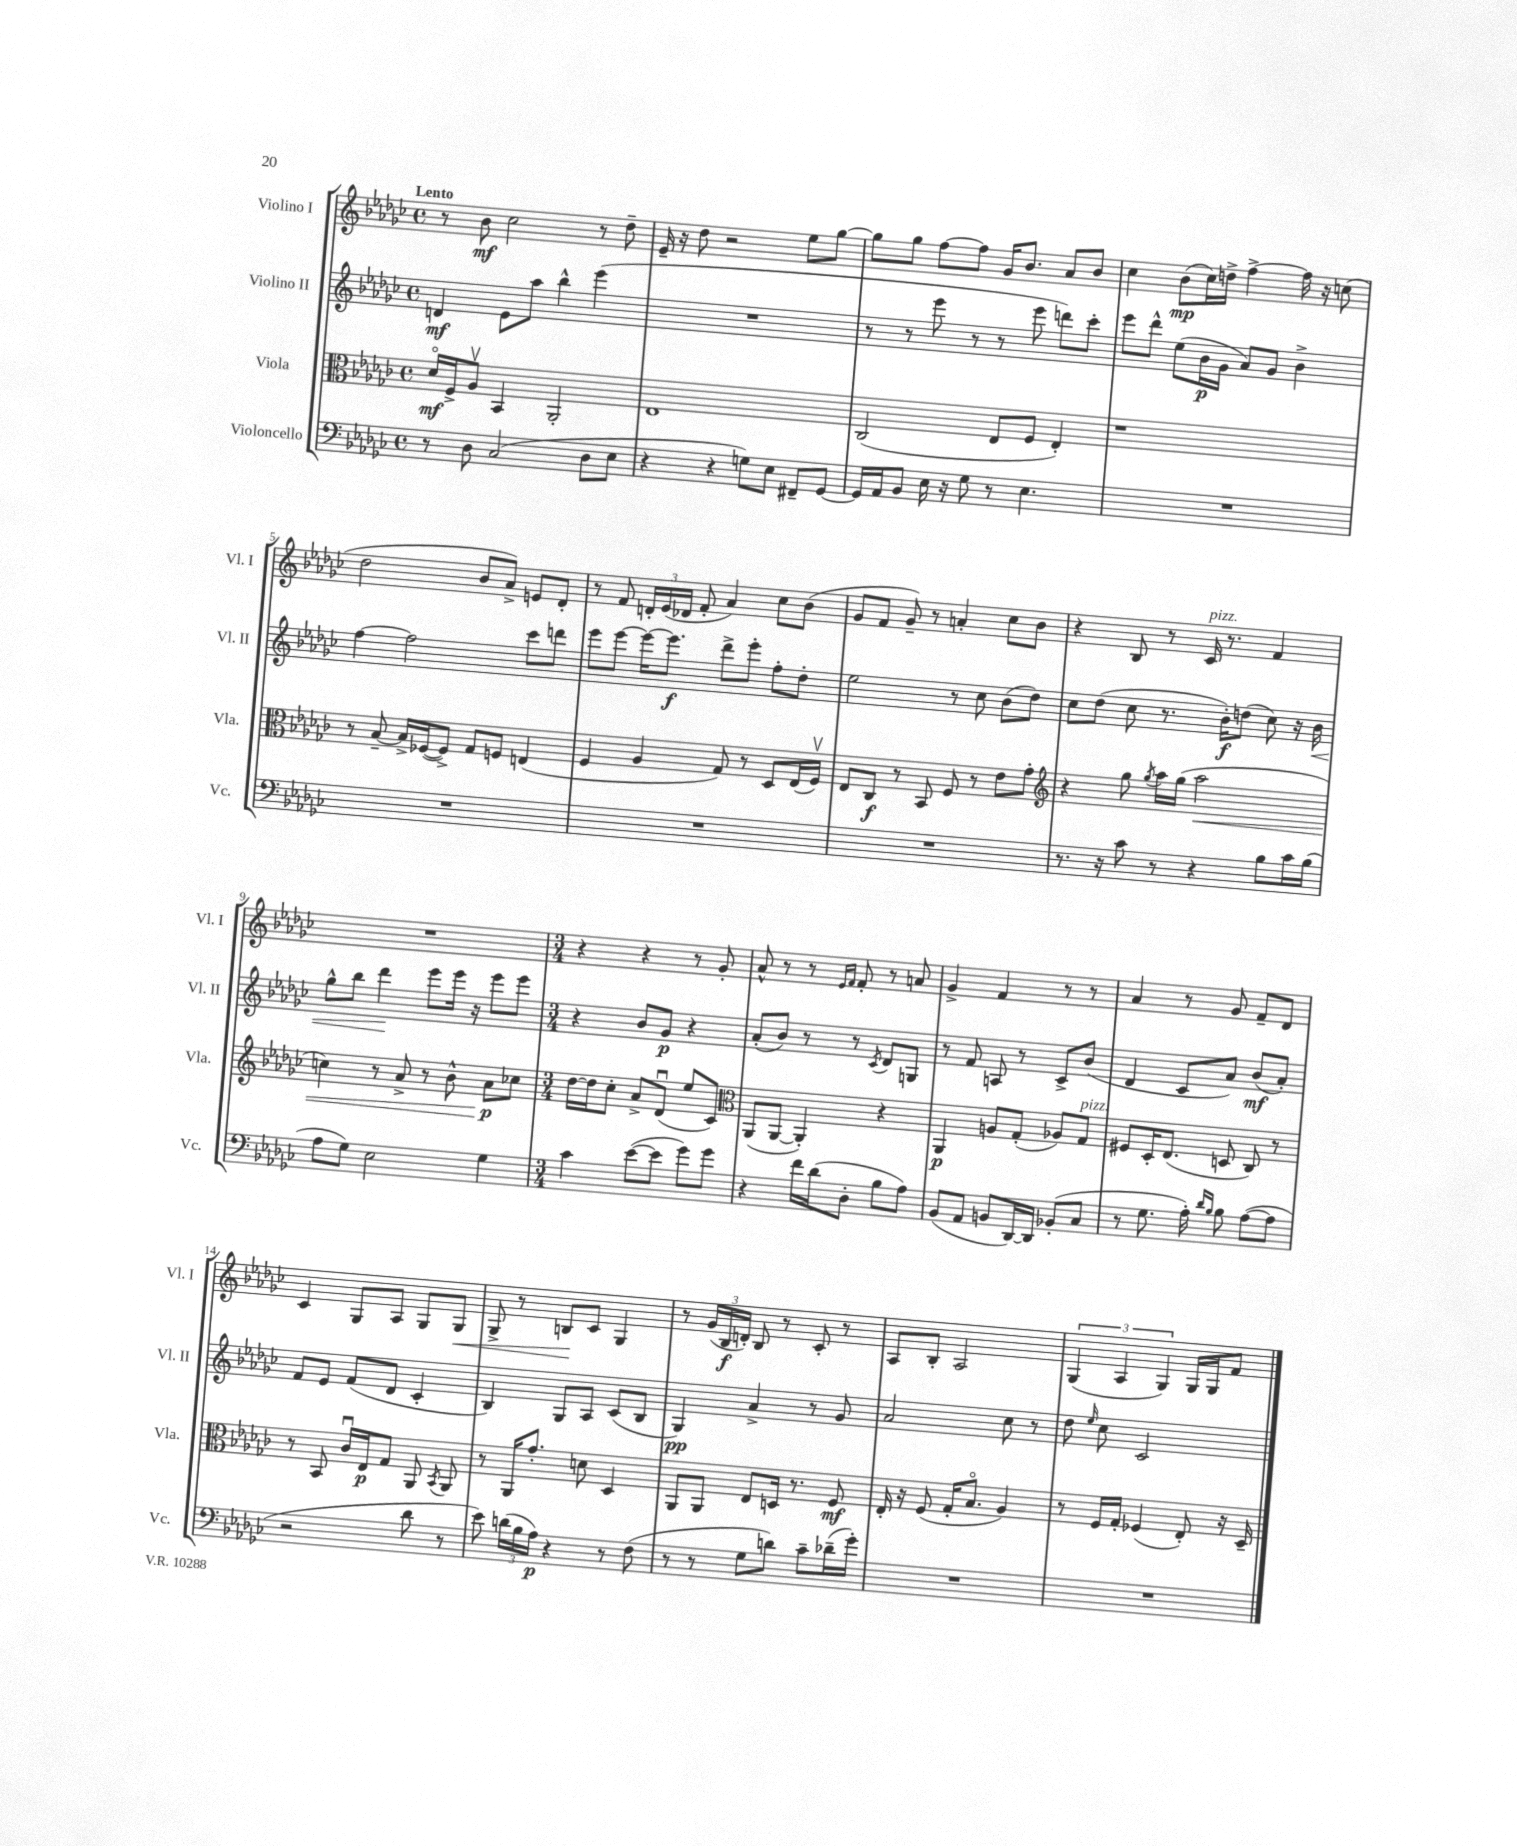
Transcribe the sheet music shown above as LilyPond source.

<<
\new StaffGroup <<
\new Staff = "s0" \with { instrumentName = "Violino I" shortInstrumentName = "Vl. I" } {
    \clef treble \key ges \major \defaultTimeSignature \time 4/4 \tempo "Lento"
    \autoBeamOff r8 bes'8\mf ces''2 r8 des''8-- |
    ees'16-- r16 des''8 r2 ees''8[ ges''8]~ |
    ges''8[ ges''8] f''8[~ f''8] ges'16[ bes'8.] aes'8[ bes'8] |
    ces''4 bes'8[\mp( ces''16) d''16]-> f''4~-> f''16 r16 c''8( |
    des''2 bes'8[ aes'8]->) e'8[ des'8]-. |
    r8 f'8 \tuplet 3/2 { d'16[-. ees'16( des'16] } f'8-. aes'4) ces''8[ bes'8]( |
    ges'8[ f'8] ges'8--) r8 a'4-. ces''8[ bes'8] |
    r4 bes8 r8 ces'16^\markup { \italic "pizz." } r8. f'4 |
    R1 |
    \numericTimeSignature \time 3/4 r4 r4 r8 ges'8-. |
    aes'8-^ r8 r8 \grace { ees'16[ f'16] } f'8-. r8 a'8 |
    ges'4-> f'4 r8 r8 |
    aes'4 r8 ges'8 f'8[-- des'8] |
    ces'4 ges8[ aes8] ges8[ ges8]\< |
    ges8-> r8 b8[\! ces'8] ges4 |
    r8 \tuplet 3/2 { ges'16[( bes16\f d'16]-.) } bes8 r8 ces'8-. r8 |
    aes8[ bes8]-. aes2 |
    \tuplet 3/2 { ges4( aes4 ges4) } ges16[ ges16 f'8] \bar "|." |
}
\new Staff = "s1" \with { instrumentName = "Violino II" shortInstrumentName = "Vl. II" } {
    \clef treble \key ges \major \defaultTimeSignature \time 4/4
    \autoBeamOff d'4\mf ees'8[ aes''8] bes''4-^ ees'''4( |
    R1 |
    r8 r8 ees'''8 r8 r8 ees'''8 d'''8[) ces'''8]-. |
    ees'''8[ des'''8]-^ ees''8[( bes'16\p ges'16] aes'8[) ges'8] bes'4-> |
    f''4~ f''2 ces'''8[ d'''8] |
    ees'''8[ ees'''8]~ ees'''16[~ ees'''8.]\f des'''8[-> ees'''8]-. f''8[-. des''8]-. |
    ees''2 r8 ces''8 bes'8[( des''8]) |
    ces''8[ des''8]( ces''8 r8. bes'16[-.\f) d''8]( ces''8) r16 bes'16\< |
    ges''8[-^ bes''8] des'''4\! ees'''8[ ees'''16] r16 ees'''8[ ees'''8] |
    \numericTimeSignature \time 3/4 r4 bes'8[ ges'8]\p r4 |
    aes'8[-.( bes'8]) r8 r8 \acciaccatura { ces'8 } des'8[ g8] |
    r8 f'8 a8 r8 ces'8[-> bes'8]( |
    des'4 ces'8[ aes'8]) bes'8[\mf( aes'8]-.) |
    f'8[ ees'8] f'8[( des'8] ces'4-. |
    bes4) ges8[ aes8] ces'8[( bes8] |
    ges4\pp) aes'4-> r8 ges'8 |
    aes'2 ces''8 r8 |
    des''8 \grace { ees''16 } ces''8 ces'2 \bar "|." |
}
\new Staff = "s2" \with { instrumentName = "Viola" shortInstrumentName = "Vla." } {
    \clef alto \key ges \major \defaultTimeSignature \time 4/4
    \autoBeamOff des'16[\flageolet\mf f16-> aes8]\upbow bes,4 aes,2-. |
    ees1 |
    ces2( ees8[ f8] ees4-.) |
    r1 |
    r8 bes8~-- bes16[-> fes16~( fes8]->) ges8[ f8] e4( |
    f4 aes4 ges8) r8 des8[ ees16( f16]\upbow) |
    ees8[ ces8]\f r8 bes,8 f8 r8 ees'8[ ges'8]-. |
    \clef treble r4 ges''8 \acciaccatura { ges''8 } aes''16[ ges''16]( aes''2\< |
    c''4) r8 aes'8-> r8 bes'8-^ aes'8[\p\! ces''8] |
    \numericTimeSignature \time 3/4 des''16[~ des''16 ces''8]-. aes'8[-> des'8]\downbow( ees''8[ ces'8]) |
    \clef alto aes,8[( aes,8]~ aes,4-.) r4 |
    aes,4\p a8[ ges8]-.( aes8[) ges8]^\markup { \italic "pizz." } |
    fis8[ des16-. ees8.]( d8 ces8) r8 |
    r8 bes,8 ces'16[\downbow ees16\p ges8] aes,8 \acciaccatura { bes,8 } aes,8 |
    r8 aes,16[ ges'8.]-. d'8 des4 |
    aes,8[ aes,8] ees8[ d16] r8. f8\mf |
    ees16-. r16 f8( ges16[-. bes8.]\flageolet aes4) |
    r8 f16[ ges16]-. fes4( ees8-.) r16 des16-- \bar "|." |
}
\new Staff = "s3" \with { instrumentName = "Violoncello" shortInstrumentName = "Vc." } {
    \clef bass \key ges \major \defaultTimeSignature \time 4/4
    \autoBeamOff r8 des8 ces2( des8[ ees8] |
    r4 r4 g8[) ees8] fis,8[-- ges,8]~ |
    ges,16[ aes,16 bes,8] ees16 r16 ges8 r8 ees4. |
    R1 |
    R1 |
    R1 |
    R1 |
    r8. r16 ces'8 r8 r4 bes8[ ces'16 bes16]( |
    aes8[ ges8]) ees2 ges4 |
    \numericTimeSignature \time 3/4 ces'4 ees'8[~( ees'8] ges'8[) ges'8] |
    r4 f'16[ des'16( des8]-. bes8[ aes8]) |
    bes,8[( aes,8] b,8[ des,16~) des,16] bes,8[-.( ces8] |
    r8 ges8. aes16-.) \grace { des'16[ bes16] } bes8 aes8[~( aes8] |
    r2 des'8 r8 |
    ees'8) \tuplet 3/2 { d'16[( bes16 aes16]\p) } r4 r8 f8( |
    r8 r8 ges8[ d'8]) ces'8[-- des'16--( ges'16]-.) |
    R2. |
    R2. \bar "|." |
}
>>
>>
